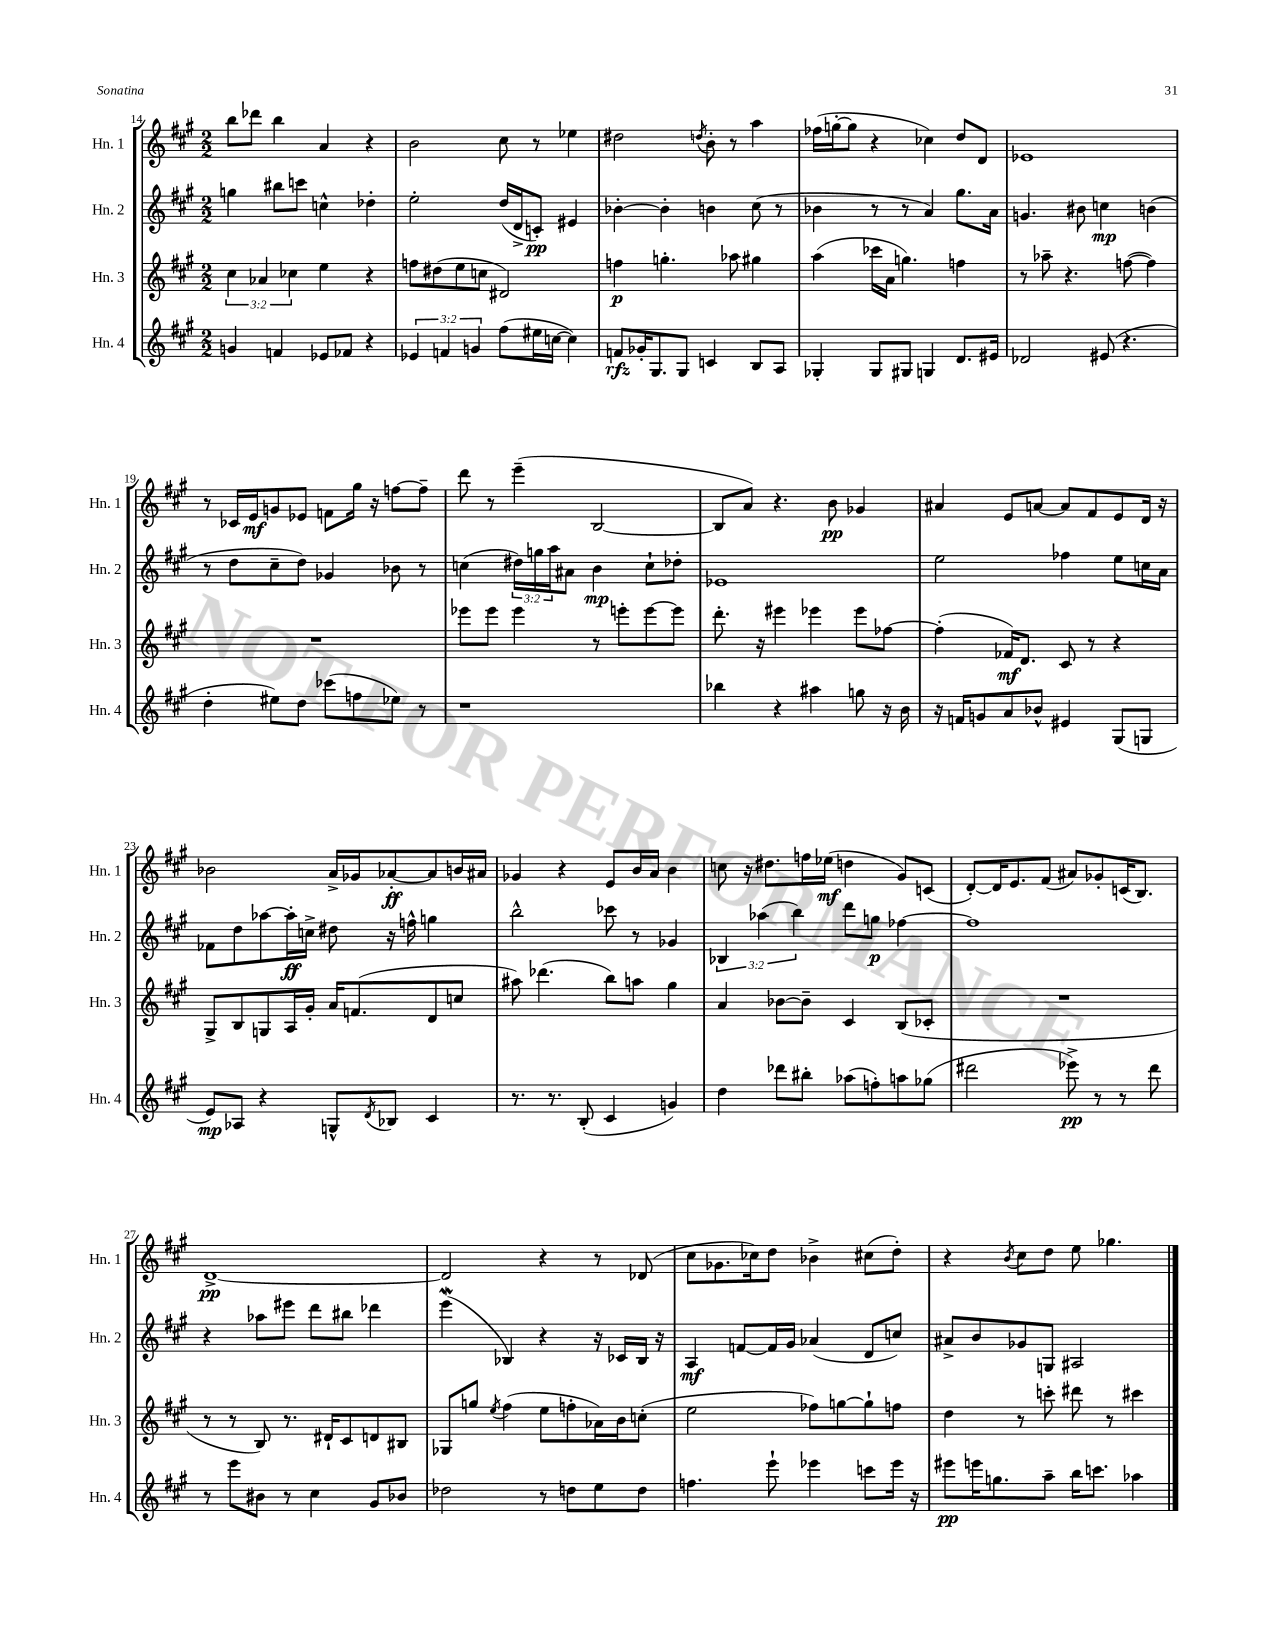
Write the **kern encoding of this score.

**kern	**kern	**kern	**kern
*staff4	*staff3	*staff2	*staff1
*clefG2	*clefG2	*clefG2	*clefG2
*k[f#c#g#]	*k[f#c#g#]	*k[f#c#g#]	*k[f#c#g#]
*M2/2	*M2/2	*M2/2	*M2/2
4g	6cc#	4gg	8bb
.	.	.	8ddd-
.	6a-	.	.
4f	.	8bb#	4bb
.	6cc-	.	.
.	.	8ccc	.
8e-	4ee	4cc^^	4a
8f-	.	.	.
4r	4r	4dd-'	4r
=	=	=	=
6e-	8ff	2ee'	2b
.	(8dd#	.	.
6f	.	.	.
.	8ee	.	.
6g	.	.	.
.	8cc	.	.
(8ff#	2d#)	(16dd	8cc#
.	.	16d^	.
16ee#	.	8c')	8r
[16cc	.	.	.
4cc])	.	4e#	4ee-
=	=	=	=
8f	4ff	[4b-'	2dd#
16g-'	.	.	.
8.G#	.	.	.
.	4.gg'	4b-']	.
8G#	.	.	.
.	.	.	8qdd
4c	.	4b	8b'
.	8aa-	.	8r
8B	4gg#	(8cc#	4aa
8A	.	8r	.
=	=	=	=
4G-'	(4aa	4b-	(16ff-
.	.	.	[16gg'
.	.	.	8gg]
8G-	16ccc-	8r	4r
.	16a	.	.
8G#	4.gg)	8r	.
4G	.	4a)	4cc-)
8.d	4ff	8.gg#	8dd
.	.	.	8d
16e#	.	16a	.
=	=	=	=
2d-	8r	4.g	1e-
.	8aa-~	.	.
.	4.r	.	.
.	.	8b#	.
(8e#	.	4cc	.
4.r	([8ff	.	.
.	4ff])	(4b	.
=	=	=	=
4dd'	1r	8r	8r
.	.	8dd	16c-
.	.	.	16e
8ee#)	.	8cc#~	8g
8dd	.	8dd)	8e-
(8ccc-	.	4g-	8f
8ff	.	.	16gg#
.	.	.	16r
8ee-)	.	8b-	[8ff
8r	.	8r	8ff~]
=	=	=	=
1r	8eee-	(4cc	8ddd
.	8eee-	.	8r
.	4eee-	24dd#)	(4eee~
.	.	24gg	.
.	.	24aa	.
.	.	8a#	.
.	8r	4b	[2B
.	8eee'	.	.
.	[8eee	8cc`	.
.	8eee]	8dd-'	.
=	=	=	=
4bb-	8.ddd'	1e-	8B]
.	.	.	8a)
.	16r	.	.
4r	4eee#	.	4.r
4aa#	4eee-	.	.
.	.	.	8b
8gg	8eee-	.	4g-
16r	[8ff-	.	.
16b	.	.	.
=	=	=	=
16r	(4ff-']	2ee	4a#
16f	.	.	.
8g	.	.	.
8a	16f-)	.	8e
.	8.d	.	.
8b-^^	.	.	[8a
4e#	8c#	4ff-	8a]
.	8r	.	8f#
(8G#	4r	8ee	8e
8G	.	16cc	16d
.	.	16a	16r
=	=	=	=
8e)	8G#^	8f-	2b-
8A-	8B	8dd	.
4r	8G	[8aa-	.
.	16A	16aa-']	.
.	16g#'	16cc^	.
8G^^	16a	8dd#	16a^
.	(8.f	.	16g-
8qd	.	.	.
8B-	.	16r	[8a-'
.	.	16ff^^	.
4c#	8d	4gg	8a-]
.	8cc	.	16b
.	.	.	16a#
=	=	=	=
8.r	8aa#)	2bb^^	4g-
.	(4.ddd-	.	.
8.r	.	.	.
.	.	.	4r
(8B'	.	.	.
4c#	8bb)	8ccc-	8e
.	8aa	8r	16b
.	.	.	16a
4g)	4gg#	4g-	4b
=	=	=	=
4dd	4a	6B-	8cc
.	.	.	16r
.	.	(6aa-	.
.	.	.	8.dd#
8ddd-	[8b-	.	.
.	.	6bb)	.
8bb#'	8b-~]	.	16ff
.	.	.	(16ee-
(8aa-	4c#	8ddd	4dd
8ff')	.	8gg	.
8aa	(8B	[4ff-	8g#)
(8gg-	8c-'	.	(8c
=	=	=	=
2ddd#	1r	1ff-]	[8d')
.	.	.	16d]
.	.	.	8.e
.	.	.	(8f#
8eee-^)	.	.	8a#)
8r	.	.	8g-'
8r	.	.	(16c
.	.	.	8.B)
8ddd#	.	.	.
=	=	=	=
8r	8r	4r	[1d^
8eee	8r	.	.
8b#	8B)	8aa-	.
8r	8.r	8eee#	.
4cc#	.	8ddd	.
.	16d#`	.	.
.	8c#	8bb#	.
8g#	8d	4ddd-	.
8b-	8B#	.	.
=	=	=	=
2dd-	8G-	(4eee	2d]
.	8gg	.	.
.	8qee	.	.
.	(4ff#	4B-)	.
8r	8ee	4r	4r
8dd	8ff'	.	.
8ee	16a-)	16r	8r
.	16b	16c-	.
8dd	(8cc'	16B-	(8d-
.	.	16r	.
=	=	=	=
4.ff	2ee	4A	8cc#
.	.	.	8.g-
.	.	[8f	.
.	.	.	16cc-)
8eee`	.	16f]	8dd
.	.	16g#	.
4eee-	8ff-)	(4a-	4b-^
.	[8gg	.	.
8ccc	8gg`]	8d	(8cc#
16eee-	8ff	8cc)	8dd')
16r	.	.	.
=	=	=	=
8eee#	4dd	8a#^	4r
16eee	.	8b	.
8.gg	.	.	.
.	.	.	8qb
.	8r	8g-	8cc#
8aa~	8ccc'	8G	8dd
16bb	8ddd#	2A#	8ee
8.ccc	.	.	.
.	8r	.	4.gg-
4aa-	4ccc#	.	.
==	==	==	==
*-	*-	*-	*-
